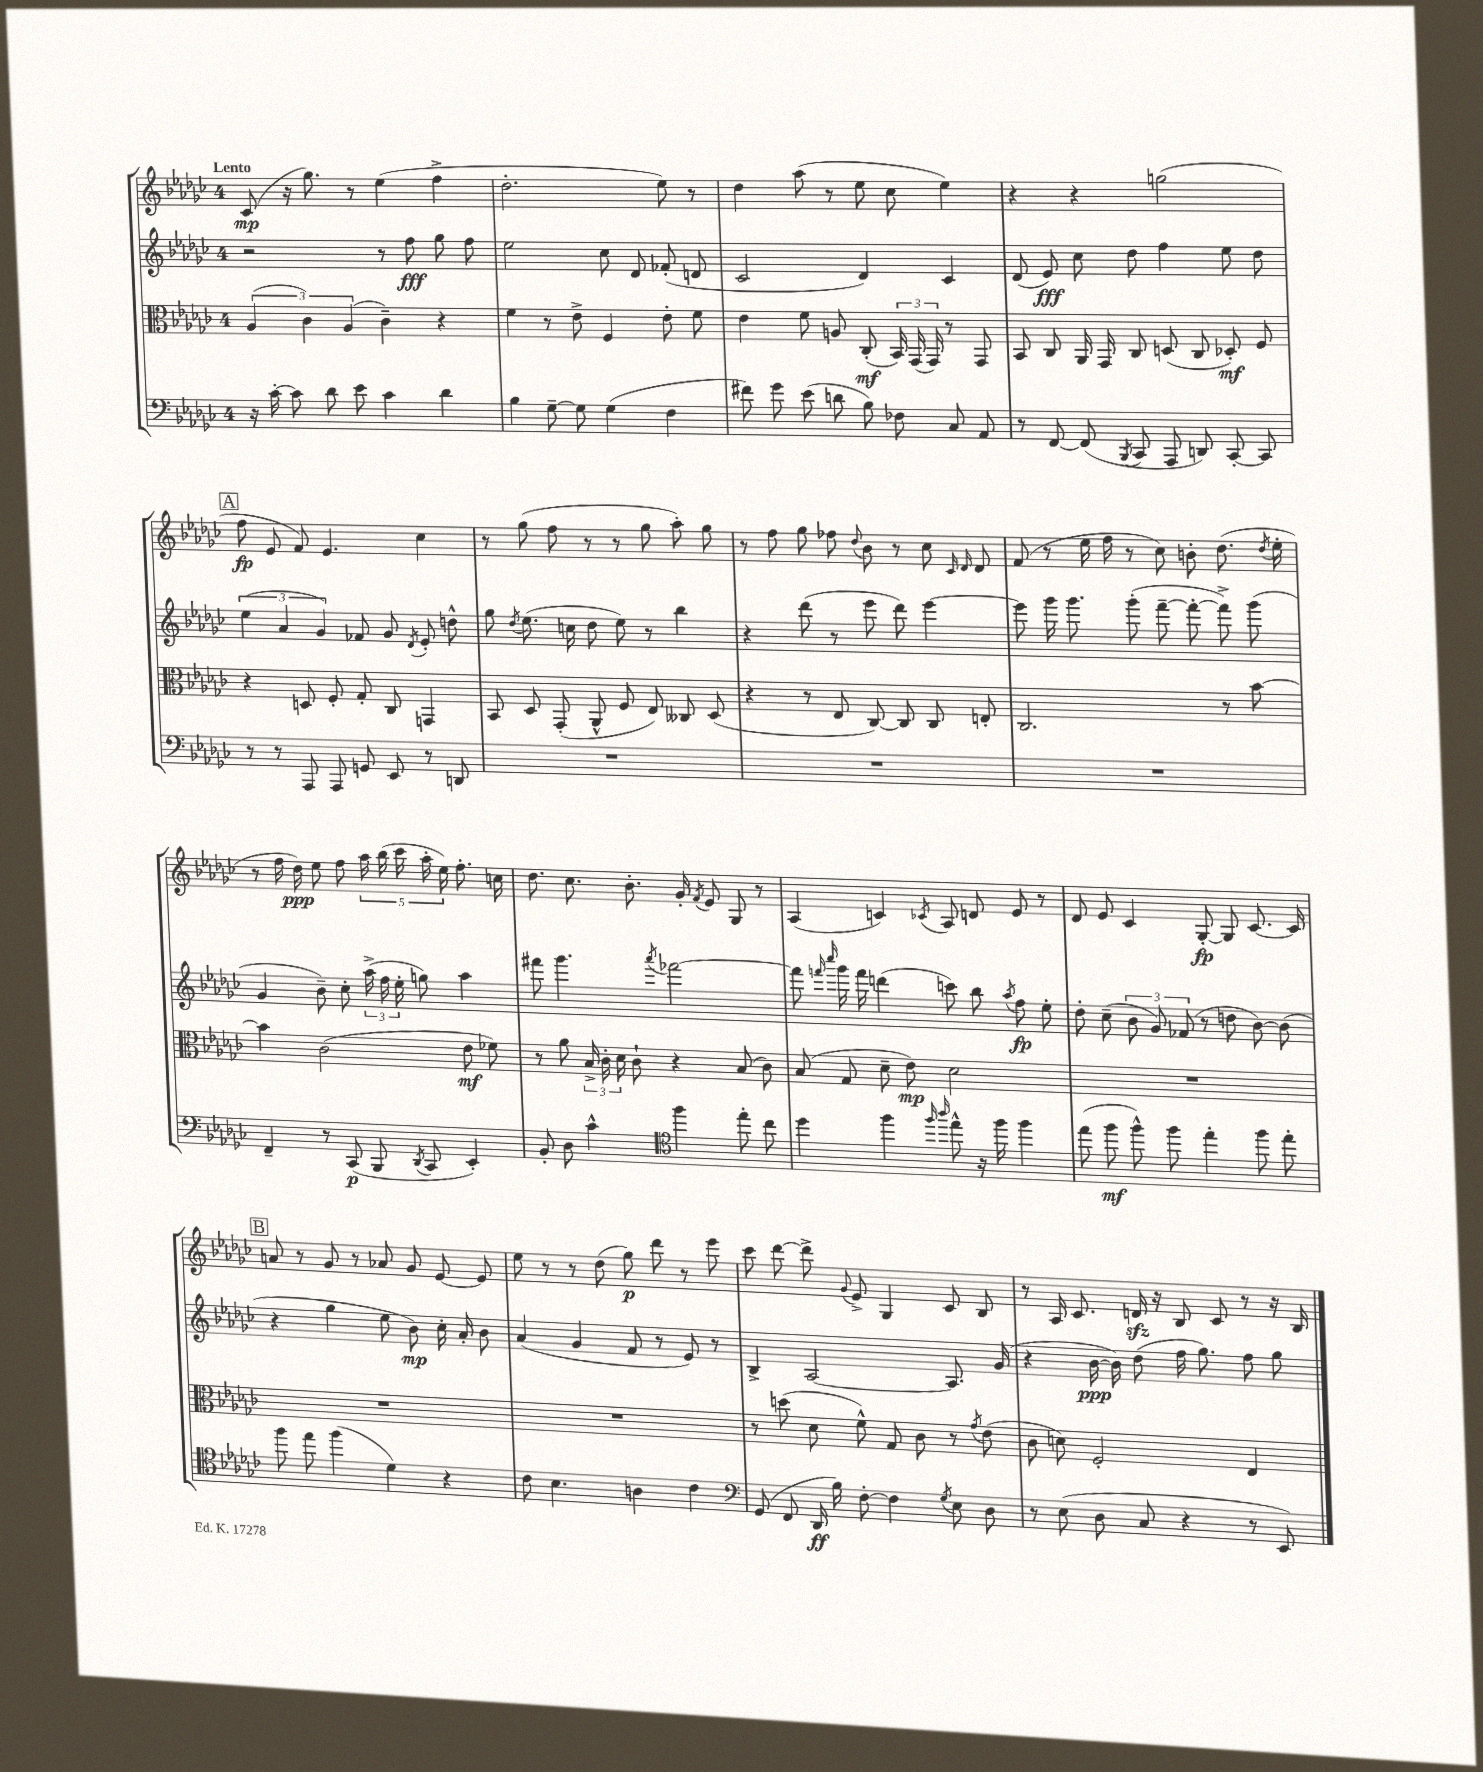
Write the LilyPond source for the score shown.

<<
\new StaffGroup <<
\new Staff = "s0" {
    \clef treble \key ges \major \once \override Staff.TimeSignature.style = #'single-digit \time 4/4 \tempo "Lento"
    \autoBeamOff ces'8\mp( r16 ges''8.) r8 ees''4( f''4-> |
    des''2.-. ees''8) r8 |
    des''4 aes''8( r8 ees''8 ces''8 ees''4) |
    r4 r4 g''2( |
    \mark \markup { \box "A" } f''8\fp ees'8 f'8) ees'4. ces''4 |
    r8 ges''8( f''8 r8 r8 ges''8 aes''8-.) ges''8 |
    r8 f''8 ges''8 fes''8 \appoggiatura { des''8 } bes'8 r8 ces''8 \grace { ces'16 des'16 } des'8 |
    f'8( r8 ees''16 f''16 r8 ces''8) b'8-. des''8.( \acciaccatura { des''8 } ees''16-. |
    r8 f''16 des''16\ppp) ees''8 f''8 \tuplet 5/4 { aes''16 bes''16( ces'''16 aes''16-. ees''16) } f''8.-. c''16 |
    des''8. ces''8. bes'8.-. ges'16-. \acciaccatura { f'8 } ees'8 ges8 r8 |
    aes4( c'4) \acciaccatura { ces'8 } aes8 d'8 ees'8 r8 |
    des'8 ees'8 ces'4 ges8~-.\fp ges8 ces'8.~ ces'16 |
    \mark \markup { \box "B" } a'8 r8 ges'8 r8 aes'8 ges'8 ees'8~ ees'8 |
    ees''8 r8 r8 des''8( ges''8\p) des'''8 r8 ees'''8 |
    ces'''8 des'''8~ des'''8-> \appoggiatura { ges'8 } ees'8-> ges4 ces'8 bes8 |
    r8 aes16 ces'8. d'16\sfz r16 bes8 ces'8 r8 r16 bes16 \bar "|." |
}
\new Staff = "s1" {
    \clef treble \key ges \major \once \override Staff.TimeSignature.style = #'single-digit \time 4/4
    \autoBeamOff r2 r8 f''8\fff ges''8 f''8 |
    ees''2 ces''8 des'8 fes'8-.( d'8 |
    ces'2 des'4) ces'4 |
    des'8( ees'8\fff) ces''8 des''8 f''4 ees''8 des''8 |
    \mark \markup { \box "A" } \tuplet 3/2 { ees''4( aes'4 ges'4) } fes'8 ges'8 \acciaccatura { des'8 } ees'8-. d''8-^ |
    ges''8 \acciaccatura { des''8 } ees''8.( c''16 des''8 ees''8) r8 bes''4 |
    r4 des'''8( r8 ees'''8 des'''8) ees'''4~ |
    ees'''8 ges'''16 ges'''8. ges'''8-.( f'''8~-- f'''8~-. f'''8->) ges'''8( |
    ges'4 bes'8--) ces''8-. \tuplet 3/2 { aes''16->( f''16 ees''16-. } g''8) aes''4 |
    fis'''8 ges'''4. \acciaccatura { aes'''8 } fes'''2~ |
    fes'''8 \grace { f'''16 ces''''16 } ges'''16 f'''16 d'''4( c'''8) bes''8 \acciaccatura { aes''8 } f''8\fp ees''8-. |
    des''8-. ces''8--( \tuplet 3/2 { bes'8 ges'8) fes'8( } r8 d''8 bes'8~) bes'8( |
    \mark \markup { \box "B" } r4 ges''4 ees''8 bes'8\mp) ces''16-. aes'16-. bes'8 |
    aes'4( ges'4 f'8 r8 ees'8) r8 |
    bes4-> aes2~ aes8. ges'16( |
    r4 bes'16~\ppp bes'16) des''8( f''16 ges''8.) f''8 ges''8 \bar "|." |
}
\new Staff = "s2" {
    \clef alto \key ges \major \once \override Staff.TimeSignature.style = #'single-digit \time 4/4
    \autoBeamOff \tuplet 3/2 { aes4( ces'4) aes4( } ces'4--) r4 |
    f'4 r8 ees'8-> f4 ees'8-. f'8 |
    ees'4 f'8 a8 ces8-.\mf( \tuplet 3/2 { bes,16) ges,16( ges,16) } r8 ges,8 |
    bes,8 ces8 aes,16 ges,16 ces8 d8( ces8 des8-.\mf) f8 |
    \mark \markup { \box "A" } r4 d8 f8-. ges8-. ces8 g,4 |
    bes,8 des8 ges,8-.( aes,8-^ f8 ees8) ceses8 des8( |
    r4 r8 ees8 ces8~) ces8 ces8 e8-. |
    ces2. r8 bes'8~ |
    bes'4 ces'2( ees'8\mf fes'8) |
    r8 aes'8 \tuplet 3/2 { bes16-> ces'16-. des'16 } ces'8-! r4 bes8( ces'8) |
    bes8( ges8 des'8-- ees'8\mp) des'2 |
    R1 |
    \mark \markup { \box "B" } R1 |
    R1 |
    r8 d''8( des'8 f'8-^) ges8 ces'8 r8 \acciaccatura { ges'8 } ees'8( |
    ces'8 d'8) f2-. ees4 \bar "|." |
}
\new Staff = "s3" {
    \clef bass \key ges \major \once \override Staff.TimeSignature.style = #'single-digit \time 4/4
    \autoBeamOff r16 ces'16~-. ces'8 des'8 ees'8 ces'4 des'4 |
    bes4 ges8~-- ges8 ges4( f4 |
    fis'8) ges'8 ees'8( d'8 bes8) fes8 ces8 aes,8 |
    r8 f,8~ f,8( \acciaccatura { bes,,8 } ces,8 aes,,8 d,8) ces,8~-. ces,8 |
    \mark \markup { \box "A" } r8 r8 aes,,8 aes,,8 g,8 ees,8 r8 d,8 |
    R1 |
    R1 |
    R1 |
    f,4-- r8 ces,8\p( bes,,8 \acciaccatura { des,8 } ces,8 ees,4-.) |
    bes,8-. des8 ces'4-^ \clef tenor f''4 ees''8-. ces''8 |
    des''4 f''4 \grace { f''16 aes''16 } ees''8-^ r16 f''16 f''4 |
    ees''8( f''8\mf f''8-^) f''8 ees''4-. f''8 ees''8-. |
    \mark \markup { \box "B" } f''8 ees''8 f''4( des'4) r4 |
    ces'8 bes4. a4 ces'4 |
    \clef bass ges,8( f,8 des,16\ff bes16) f8~-. f4 \acciaccatura { ges8 } ees8 des8 |
    r8 ees8( des8 ces8 r4 r8 ees,8) \bar "|." |
}
>>
>>
\layout { \context { \Score \remove "Bar_number_engraver" } }
